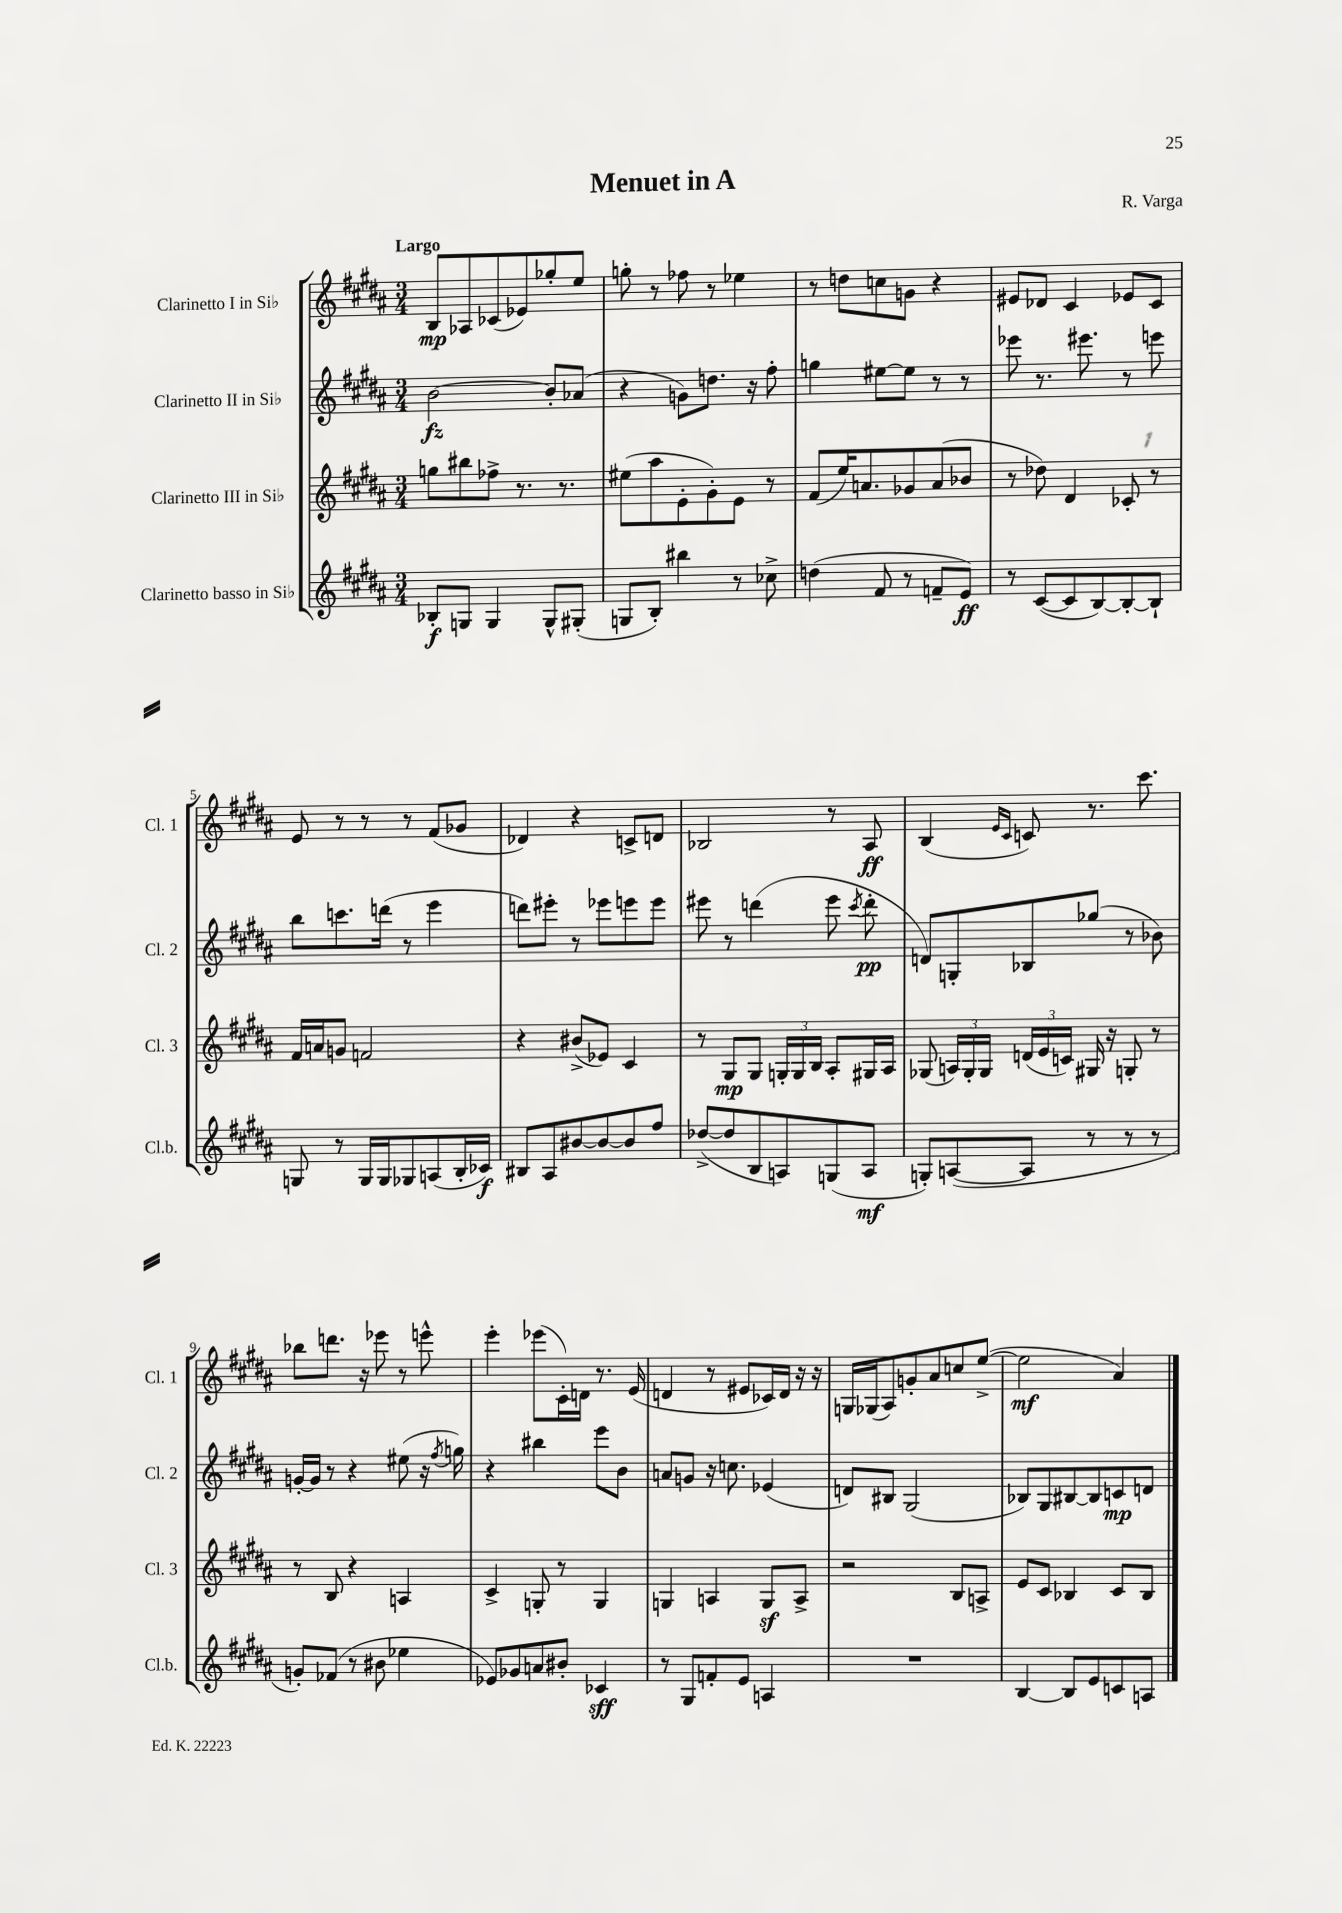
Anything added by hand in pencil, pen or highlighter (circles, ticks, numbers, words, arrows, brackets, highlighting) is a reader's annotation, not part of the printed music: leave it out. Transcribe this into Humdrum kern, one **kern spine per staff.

**kern	**kern	**kern	**kern
*staff4	*staff3	*staff2	*staff1
*clefG2	*clefG2	*clefG2	*clefG2
*k[f#c#g#d#a#]	*k[f#c#g#d#a#]	*k[f#c#g#d#a#]	*k[f#c#g#d#a#]
*M3/4	*M3/4	*M3/4	*M3/4
8B-'	8gg	[2b	8B
8G	8bb#	.	8A-
4G	8ff-^	.	(8c-
.	8.r	.	8e-)
8G^^	.	8b']	8gg-'
.	8.r	.	.
(8G#'	.	(8a-	8ee
=	=	=	=
8G	(8ee#	4r	8gg'
8B')	8aa#	.	8r
4bb#	8e'	8g)	8ff-
.	8g#')	8.dd	8r
8r	8e	.	4ee-
.	.	16r	.
8cc-^	8r	8ff#'	.
=	=	=	=
(4dd	(8f#	4gg	8r
.	16ee)	.	8dd
.	8.a	.	.
8f#	.	[8ee#	8cc
8r	8g-	8ee#]	8g
8f~	(8a	8r	4r
8e)	8b-	8r	.
=	=	=	=
8r	8r	8eee-	8e#
([8c#	8dd-)	8.r	8d-
8c#]	4d#	.	4c#
.	.	8.eee#	.
[8B)	.	.	.
8B'_	8c-'	8r	8e-
8B`]	8r	8eee	8c#
=	=	=	=
8G	16f#	8bb	8e
.	16a	.	.
8r	8g	8.ccc	8r
16G	2f	.	8r
16G	.	(16ddd	.
8G-	.	8r	8r
(8A	.	4eee	(8f#
16B'	.	.	8g-
16c-)	.	.	.
=	=	=	=
8B#	4r	8ddd)	4d-)
8A#	.	8eee#'	.
[8b#	(8b#^	8r	4r
8b#_	8e-)	8eee-	.
8b#]	4c#	8eee	8c^
8ff#	.	8eee	8d
=	=	=	=
([8dd-^	8r	8eee#	2B-
8dd-]	8G#	8r	.
8B	8G#	(4ddd	.
8A)	24G'	.	.
.	24G	.	.
.	24B	.	.
(8G	8A#'	8eee#	8r
.	.	8qccc#	.
8A	16G#	8ddd'	8A#
.	16A#	.	.
=	=	=	=
8G')	(8G-	8d)	(4B
([8A	24A)	8G'	.
.	24G-'	.	.
.	24G-	.	.
.	.	.	16qqe
.	.	.	16qqc#
8A]	(24d	8B-	8c)
.	24e	.	.
.	24c)	.	.
8r	16G#	(8gg-	8.r
.	16r	.	.
8r	8G'	8r	.
.	.	.	8.ccc#
8r	8r	8b-)	.
=	=	=	=
8g')	8r	[16g'	8bb-
.	.	16g]	.
(8f-	8B	8r	8.ddd
8r	4r	4r	.
.	.	.	16r
8b#	.	.	8eee-
4ee-	4A	(8ee#	8r
.	.	16r	8eee^^
.	.	8qff#	.
.	.	16gg)	.
=	=	=	=
8e-)	4c#^	4r	4eee'
8g-	.	.	.
8a	8G'	4bb#	(8eee-
8b#'	8r	.	16c#')
.	.	.	16d
4c-	4G	8eee	8.r
.	.	8b	.
.	.	.	(16e
=	=	=	=
8r	4G	8a	4d
8G#	.	8g	.
8f'	4A	16r	8r
.	.	8.cc	.
8e	.	.	8e#
4A	8G	(4e-	16c-)
.	.	.	16d
.	8A^	.	16r
.	.	.	16r
=	=	=	=
2.r	2r	8d)	16G
.	.	.	(16G-
.	.	8B#	8A#)
.	.	(2G#	8g'
.	.	.	8a#
.	8B	.	8cc
.	8A^	.	([8ee^
=	=	=	=
[4B	8e	8B-)	2ee]
.	8c#	8G#	.
8B]	4B-	[8B#	.
8e	.	8B#]	.
8c	8c#	8c	4a#)
8A	8B-	8d	.
==	==	==	==
*-	*-	*-	*-
